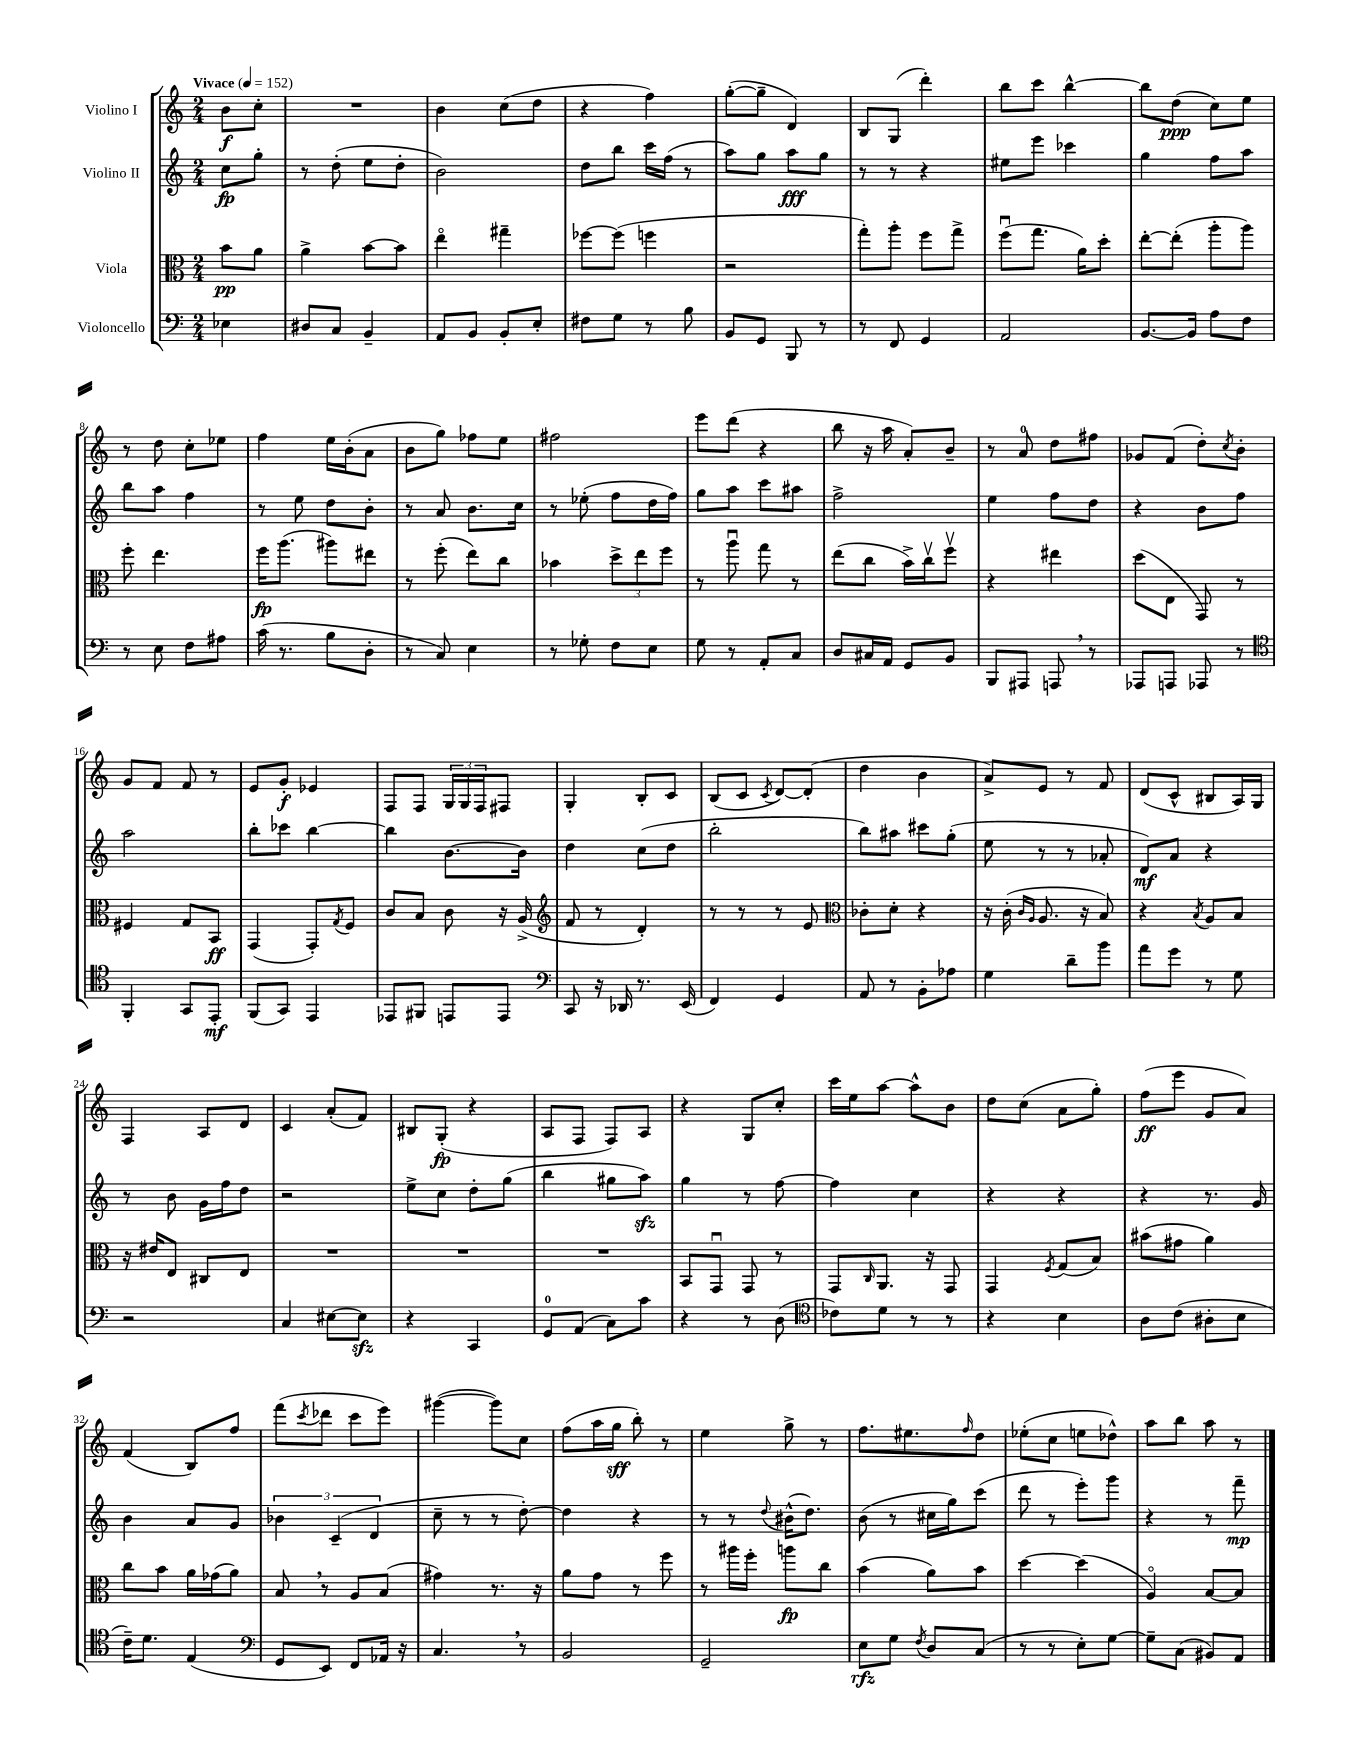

**kern	**kern	**kern	**kern
*staff4	*staff3	*staff2	*staff1
*clefF4	*clefC3	*clefG2	*clefG2
*k[]	*k[]	*k[]	*k[]
*M2/4	*M2/4	*M2/4	*M2/4
*MM152	*MM152	*MM152	*MM152
4E-\	8b\L	8cc\L	8b\L
.	8a\J	8gg'\J	8cc'\J
=	=	=	=
8D#/L	4a^\	8r	2r
8C/J	.	(8dd'\	.
4BB~/	[8b\L	8ee\L	.
.	8b\]J	8dd'\J	.
=	=	=	=
8AA/L	4eeo\	2b\)	4b\
8BB/J	.	.	.
8BB'/L	4gg#~\	.	(8cc\L
8E'/J	.	.	8dd\J
=	=	=	=
8F#\L	[8ff-\L	8dd\L	4r
8G\J	(8ff-\]J	8bb\J	.
8r	4ff\	16ccc\LL	4ff\)
.	.	(16ff\JJ	.
8B\	.	8r	.
=	=	=	=
8BB/L	2r	8aa\L)	([8gg'\L
8GG/J	.	8gg\J	8gg~\]J
8BBB/	.	8aa\L	4d/)
8r	.	8gg\J	.
=	=	=	=
8r	8gg'\L)	8r	8B/L
8FF/	8aa'\J	8r	(8G/J
4GG/	8ff\L	4r	4ddd'\)
.	8gg^\J	.	.
=	=	=	=
2AA/	(8ffu\L	8ee#\L	8bb\L
.	8.gg\J	8eee\J	8ccc\J
.	.	4ccc-\	[4bb^^\
.	16a\LK)	.	.
.	8dd'\J	.	.
=	=	=	=
[8.BB/L	[8ee'\L	4gg\	8bb\]L
.	(8ee'\]J	.	(8dd\J
16BB/]Jk	.	.	.
8A\L	8aa'\L	8ff\L	8cc\L)
8F\J	8aa\J)	8aa\J	8ee\J
=	=	=	=
8r	8ff'\	8bb\L	8r
8E\	4.ee\	8aa\J	8dd\
8F\L	.	4ff\	8cc'\L
8A#\J	.	.	8ee-\J
=	=	=	=
(16c\	16ff\LK	8r	4ff\
8.r	(8.aa\J	.	.
.	.	8ee\	.
8B\L	8aa#\L)	8dd\L	16ee\LL
.	.	.	(16b'\J
8D'\J	8ee#\J	8b'\J	8a\J
=	=	=	=
8r	8r	8r	8b\L
8C/)	(8ff'\	8a/	8gg\J)
4E\	8ee\L)	8.b\L	8ff-\L
.	8cc\J	.	8ee\J
.	.	16cc\Jk	.
=	=	=	=
8r	4b-\	8r	2ff#\
8G-'\	.	(8ee-'\	.
8F\L	12dd^\L	8ff\L	.
.	12ee\	.	.
8E\J	.	16dd\L	.
.	12ff\J	.	.
.	.	16ff\JJ)	.
=	=	=	=
8G\	8r	8gg\L	8eee\L
8r	8aau\	8aa\J	(8ddd\J
8AA'/L	8gg\	8ccc\L	4r
8C/J	8r	8aa#\J	.
=	=	=	=
8D/L	(8ee\L	2ff^\	8bb\
16C#/L	8cc\J	.	16r
16AA/JJ	.	.	16aa\
8GG/L	16b^\LL)	.	8a'/L)
.	16ccv\J	.	.
8BB/J	8ffv\J	.	8b~/J
=	=	=	=
8BBB/L	4r	4ee\	8r
8AAA#/J	.	.	8a/
8AAA/	4ee#\	8ff\L	8dd\L
8r	.	8dd\J	8ff#\J
=	=	=	=
8AAA-/L	(8dd\L	4r	8g-/L
8AAA/J	8E\J	.	(8f/J
8AAA-/	8GG/)	8b\L	8dd'\L)
.	.	.	8qcc/
8r	8r	8ff\J	8b'\J
=	=	=	=
*clefC4	*	*	*
4FF'/	4F#/	2aa\	8g/L
.	.	.	8f/J
8GG/L	8G/L	.	8f/
8EE'/J	8BB/J	.	8r
=	=	=	=
(8FF/L	(4GG/	8bb'\L	8e/L
8GG/J)	.	8ccc-\J	8g'/J
4EE/	8GG'/L)	[4bb\	4e-/
.	8qG/	.	.
.	8F/J	.	.
=	=	=	=
8EE-/L	8c/L	4bb\]	8F/L
8FF#/J	8B/J	.	8F/J
8EE/L	8c\	[8.b\L	24G/LL
.	.	.	24G/
.	.	.	24F/J
8EE/J	16r	.	8F#/J
.	(16A^/	16b\]Jk	.
=	=	=	=
*clefF4	*clefG2	*	*
8CC/	8f/	4dd\	4G'/
16r	8r	.	.
16DD-/	.	.	.
8.r	4d'/)	(8cc\L	8B'/L
.	.	8dd\J	8c/J
(16EE/	.	.	.
=	=	=	=
4FF/)	8r	2bb'\	(8B/L
.	8r	.	8c/J
.	.	.	8qc/
4GG/	8r	.	[8d/L)
.	8e/	.	(8d'/]J
=	=	=	=
*	*clefC3	*	*
8AA/	8c-'\L	8bb\L)	4dd\
8r	8d'\J	8aa#\J	.
8BB'\L	4r	8ccc#\L	4b\
8A-\J	.	(8gg'\J	.
=	=	=	=
4G\	16r	8ee\	8a^/L)
.	(16c'\	.	.
.	16qqc/LL	.	.
.	16qqA/JJ	.	.
.	8.A/	8r	8e/J
8d~\L	.	8r	8r
.	16r	.	.
8b\J	8B/)	8a-'/	8f/
=	=	=	=
8a\L	4r	8d/L)	(8d/L
8g\J	.	8a/J	8c^^/J
.	8qB/	.	.
8r	8A/L	4r	8B#/L
8G\	8B/J	.	16A/L)
.	.	.	16G/JJ
=	=	=	=
2r	16r	8r	4F/
.	16e#/LK	.	.
.	8E/J	8b\	.
.	8C#/L	16g\LL	8A/L
.	.	16ff\J	.
.	8E/J	8dd\J	8d/J
=	=	=	=
4C/	2r	2r	4c/
[8E#\L	.	.	(8a'/L
8E#\]J	.	.	8f/J)
=	=	=	=
4r	2r	8ee^\L	8B#/L
.	.	8cc\J	(8G'/J
4CC/	.	8dd'\L	4r
.	.	(8gg\J	.
=	=	=	=
8GG/L	2r	4bb\	8A/L
(8AA/J	.	.	8F/J
8C\L)	.	8gg#\L	8F/L)
8c\J	.	8aa\J)	8A/J
=	=	=	=
4r	8BB/L	4gg\	4r
.	8GGu/J	.	.
8r	8GG/	8r	8G/L
(8D\	8r	[8ff\	8cc'/J
=	=	=	=
*clefC4	*	*	*
8c-\L)	8GG/L	4ff\]	16ccc\LL
.	.	.	16ee\J
.	16qqC/	.	.
8d\J	8.AA/J	.	[8aa\J
8r	.	4cc\	8aa^^\]L
.	16r	.	.
8r	8GG/	.	8b\J
=	=	=	=
4r	4GG/	4r	8dd\L
.	.	.	(8cc\J
.	8qF/	.	.
4B\	(8G/L	4r	8a\L
.	8B/J)	.	8gg'\J)
=	=	=	=
8A\L	(8b#\L	4r	(8ff\L
(8c\J	8g#\J	.	8eee\J
8A#'\L	4a\)	8.r	8g/L
8B\J	.	.	8a/J)
.	.	16g/	.
=	=	=	=
16c~\LK)	8cc\L	4b\	(4f/
8.d\J	.	.	.
.	8b\J	.	.
(4E/	16a\LL	8a/L	8B/L)
.	(16g-\J	.	.
.	8a\J)	8g/J	8ff/J
=	=	=	=
*clefF4	*	*	*
8GG/L	8B/	6b-\	(8fff\L
.	.	.	8qccc/
8EE/J)	8r	.	8ddd-\J
.	.	(6c~/	.
8FF/L	8A/L	.	8ccc\L
.	.	6d/	.
16AA-/Jk	(8B/J	.	8eee\J)
16r	.	.	.
=	=	=	=
4.C/	4g#\)	8cc~\	([4ggg#\
.	.	8r	.
.	8.r	8r	8ggg#\]L)
8r	.	[8dd'\)	8cc\J
.	16r	.	.
=	=	=	=
2BB/	8a\L	4dd\]	(8ff\L
.	8g\J	.	16aa\L
.	.	.	16gg\JJ
.	8r	4r	8bb'\)
.	8ff\	.	8r
=	=	=	=
2GG~/	8r	8r	4ee\
.	16aa#\LL	8r	.
.	16ff'\JJ	.	.
.	.	8qqdd/	.
.	8aa\L	(16b#^^\LK	8gg^\
.	.	8.dd\J)	.
.	8cc\J	.	8r
=	=	=	=
8E\L	(4b\	(8b\	8.ff\L
8G\J	.	8r	.
.	.	.	8.ee#\
8qF/	.	.	.
8D/L	8a\L)	16cc#\LL	.
.	.	16gg\J)	.
.	.	.	16qqff/
(8C/J	8b\J	(8ccc\J	8dd\J
=	=	=	=
8r	[4dd\	8ddd\	(8ee-'\L
8r	.	8r	8cc\J
8E'\L)	(4dd\]	8eee'\L)	8ee\L
[8G\J	.	8ggg\J	8dd-^^\J)
=	=	=	=
8G~\]L	4Ao/)	4r	8aa\L
(8C\J	.	.	8bb\J
8BB#/L)	[8B/L	8r	8aa\
8AA/J	8B/]J	8fff~\	8r
==	==	==	==
*-	*-	*-	*-
